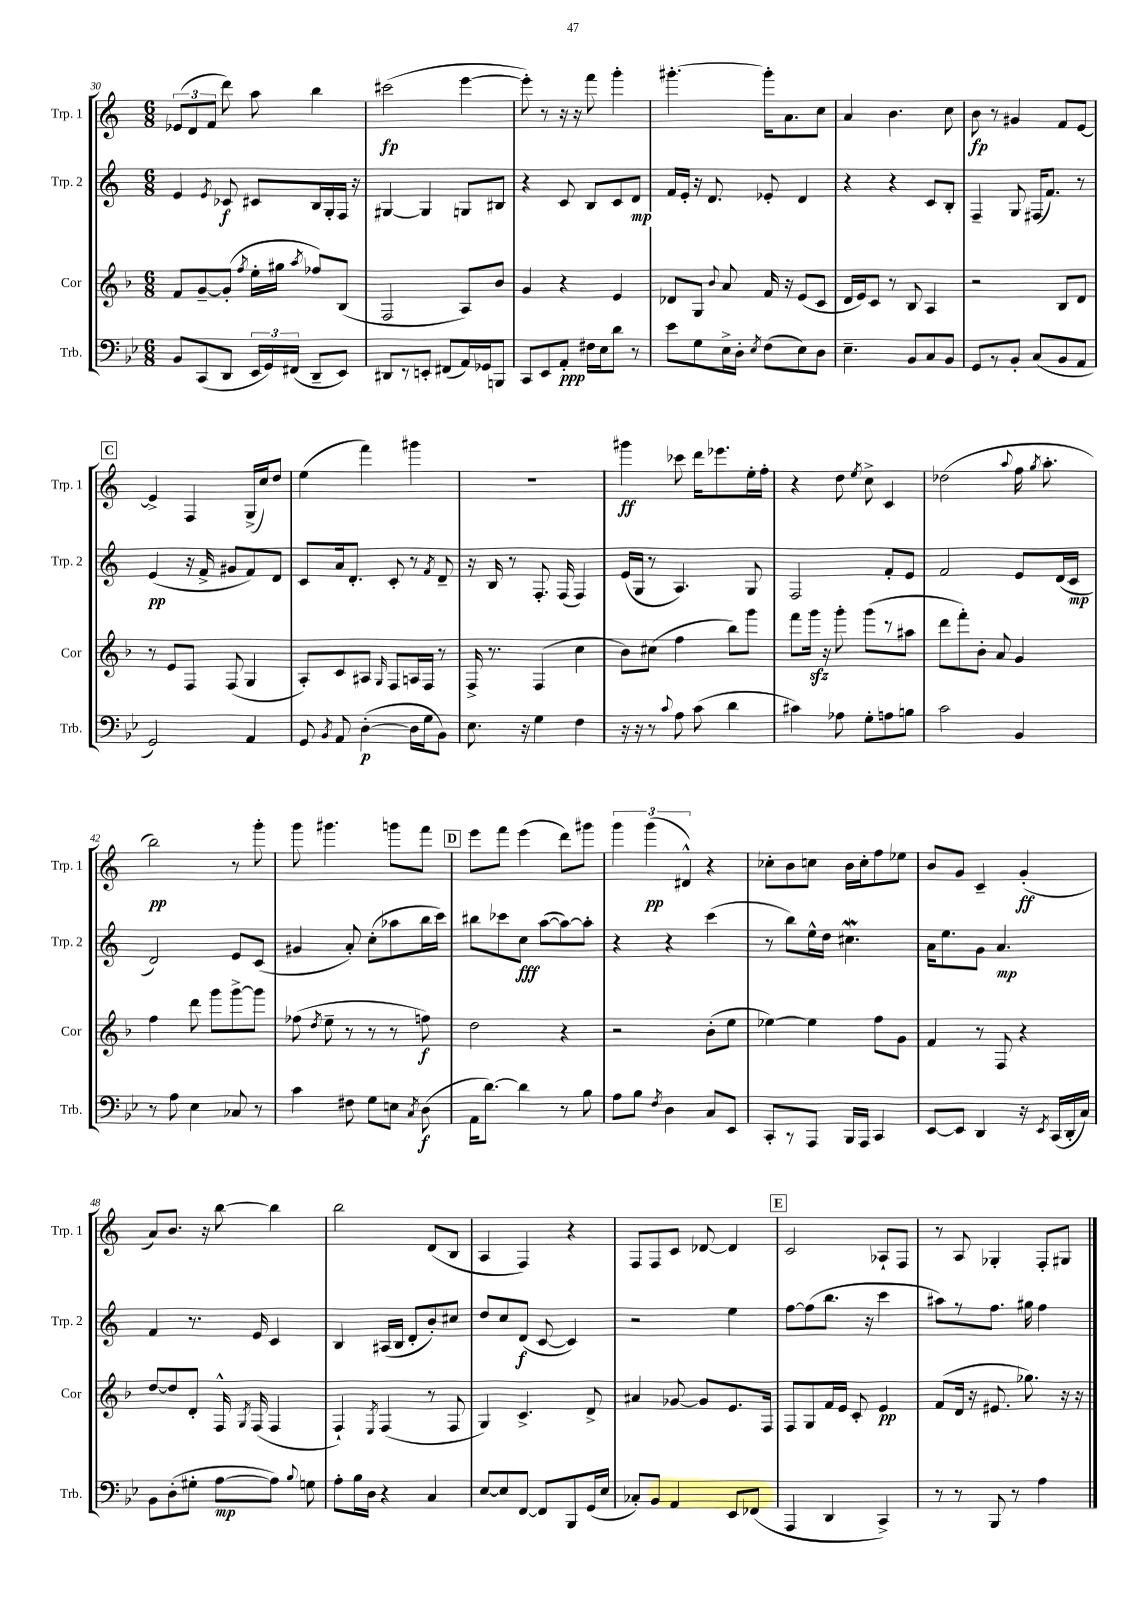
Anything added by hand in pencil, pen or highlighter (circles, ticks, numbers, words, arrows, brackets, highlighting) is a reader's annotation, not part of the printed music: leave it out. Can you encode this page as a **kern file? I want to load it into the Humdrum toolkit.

**kern	**dynam	**kern	**dynam	**kern	**dynam	**kern	**dynam
*part4	*part4	*part3	*part3	*part2	*part2	*part1	*part1
*staff4	*staff4	*staff3	*staff3	*staff2	*staff2	*staff1	*staff1
*I"Trb.	*	*I"Cor	*	*I"Trp. 2	*	*I"Trp. 1	*
*I'Trb.	*	*I'Cor	*	*I'Trp. 2	*	*I'Trp. 1	*
*clefF4	*	*clefG2	*	*clefG2	*	*clefG2	*
*k[b-e-]	*	*k[b-]	*	*k[]	*	*k[]	*
*M6/8	*	*M6/8	*	*M6/8	*	*M6/8	*
=30	=30	=30	=30	=30	=30	=30	=30
8BB-/L	.	8f/L	.	4e/	.	(12e-X/L	.
.	.	.	.	.	.	12d/	.
(8CC/	.	[8g~/	.	.	.	.	.
.	.	.	.	.	.	12f/J	.
.	.	.	.	8qe/	.	.	.
8DD/J	.	(8g'/J]	.	8c-X/	f	8ddd\)	.
.	.	8qff/	.	.	.	.	.
24EE-/LL	.	16ee'\LL	.	8c#X/L	.	8aa\	.
24GG/)	.	.	.	.	.	.	.
.	.	16gg#X\JJ	.	.	.	.	.
(24FF#X/JJ	.	.	.	.	.	.	.
.	.	8qaa/	.	.	.	.	.
8DD~/L	.	8ff-X/L)	.	16B/L	.	4bb\	.
.	.	.	.	16G'/	.	.	.
8EE-/J)	.	(8B-/J	.	16F/JJ	.	.	.
.	.	.	.	16r	.	.	.
=31	=31	=31	=31	=31	=31	=31	=31
8DD#X/L	.	2F/	.	[4G#X/	.	(2ccc#X\	fp
8r	.	.	.	.	.	.	.
8EEn'/J	.	.	.	4G#/]	.	.	.
(8FF#X/L	.	.	.	.	.	.	.
16AA/L)	.	8A/L)	.	8Gn/L	.	[4eee\	.
16GG-X/J	.	.	.	.	.	.	.
8BBBn/J	.	8b-/J	.	8B#X/J	.	.	.
=32	=32	=32	=32	=32	=32	=32	=32
8CC/L	.	4g/	.	4r	.	8eee'\])	.
8EE-/	.	.	.	.	.	8r	.
8AA'/J	ppp	4r	.	8c/	.	16r	.
.	.	.	.	.	.	16r	.
16F#X\LL	.	.	.	8B/L	.	8fff\	.
16E-\J	.	.	.	.	.	.	.
8d\J	.	4e/	.	8c/	.	4ggg'\	.
8r	.	.	.	8d/J	mp	.	.
=33	=33	=33	=33	=33	=33	=33	=33
8e-\L	.	8d-X/L	.	16f/LL	.	[4.ggg#X'\	.
.	.	.	.	16e'/JJ	.	.	.
8G\	.	8G/J	.	16r	.	.	.
.	.	.	.	8.d/	.	.	.
.	.	8qqb-/	.	.	.	.	.
16E-^\L	.	8a/	.	.	.	.	.
16D'\JJ	.	.	.	.	.	.	.
8qE-/	.	.	.	.	.	.	.
(8F\L	.	16f/	.	8e-X'/	.	16ggg#'\KL]	.
.	.	16r	.	.	.	8.a\	.
8E-\)	.	(8e/L	.	4d/	.	.	.
8D\J	.	8c/J	.	.	.	8cc\J	.
=34	=34	=34	=34	=34	=34	=34	=34
4.E-~\	.	16d/LL	.	4r	.	4a/	.
.	.	16e/J)	.	.	.	.	.
.	.	8c/J	.	.	.	.	.
.	.	8r	.	4r	.	4.b\	.
8BB-/L	.	8B-/	.	.	.	.	.
8C/	.	4A/	.	8c/L	.	.	.
8BB-/J	.	.	.	8B'/J	.	8cc\	.
=35	=35	=35	=35	=35	=35	=35	=35
8GG/L	.	2r	.	4F~/	.	8b\	fp
8r	.	.	.	.	.	8r	.
8BB-'/J	.	.	.	8G/	.	4g#X/	.
(8C/L	.	.	.	(16F#X/KL	.	.	.
.	.	.	.	8.f/J)	.	.	.
8BB-/	.	8B-/L	.	.	.	8f/L	.
8AA/J	.	8d/J	.	8r	.	[8e/J	.
!!LO:LB:g=z
!!LO:REH:place=s1:t=C
=36	=36	=36	=36	=36	=36	=36	=36
2GG/)	.	8r	.	(4e/	pp	4e^/]	.
.	.	8e/L	.	.	.	.	.
.	.	8F/J	.	16r	.	4F/	.
.	.	.	.	16f^/	.	.	.
.	.	(8F/	.	8g#X/L	.	.	.
4AA/	.	4G/	.	8f/)	.	(16G^/LL	.
.	.	.	.	.	.	16cc/J)	.
.	.	.	.	8d/J	.	8dd/J	.
=37	=37	=37	=37	=37	=37	=37	=37
8GG/	.	8A'/L)	.	8c/L	.	(4ee\	.
8qBB-/	.	.	.	.	.	.	.
8AA/	.	8c/	.	16a/k	.	.	.
.	.	.	.	8.d'/J	.	.	.
([4D'\	p	8A#X/J	.	.	.	4fff\)	.
.	.	16qqG/	.	.	.	.	.
.	.	8F/L	.	8c'/	.	.	.
16D\LL]	.	16An/L	.	8r	.	4ggg#X\	.
16G\J	.	16F/JJ	.	.	.	.	.
.	.	.	.	8qf/	.	.	.
8BB-\J)	.	8r	.	8d~/	.	.	.
=38	=38	=38	=38	=38	=38	=38	=38
8.E-\	.	16F^/	.	16r	.	2.r	.
.	.	8.r	.	16B/	.	.	.
.	.	.	.	8r	.	.	.
16r	.	.	.	.	.	.	.
4G\	.	(4F/	.	8.F'/	.	.	.
.	.	.	.	(16F/	.	.	.
4F\	.	4cc\	.	4F/)	.	.	.
=39	=39	=39	=39	=39	=39	=39	=39
16r	.	8b-\L)	.	(16e/LL	.	4ggg#X\	ff
16r	.	.	.	16G/JJ	.	.	.
8r	.	(8cc#X\J	.	8r	.	.	.
8qqc/	.	.	.	.	.	.	.
8A\	.	4ff\	.	4.A/)	.	8ccc-X\	.
(8c\	.	.	.	.	.	16ddd\KL	.
.	.	.	.	.	.	8.eee-X\	.
4d\	.	8bb-\L)	.	.	.	.	.
.	.	8ggg\J	.	8G/	.	16ee'\L	.
.	.	.	.	.	.	16ff'\JJ	.
=40	=40	=40	=40	=40	=40	=40	=40
4c#X\)	.	8fff\L	.	2F/	.	4r	.
.	.	16gggzz\Jk	.	.	.	.	.
.	.	16r	.	.	.	.	.
8A-X\	.	8ggg'\	.	.	.	8dd\	.
.	.	.	.	.	.	8qee/	.
8G'\L	.	(8ggg\L	.	.	.	8cc^\	.
8An\	.	8r	.	8f'/L	.	4c/	.
8Bn\J	.	8aa#X\J	.	8e/J	.	.	.
=41	=41	=41	=41	=41	=41	=41	=41
2c\	.	8ddd\L	.	2f/	.	(2dd-X\	.
.	.	8fff'\)	.	.	.	.	.
.	.	8b-'\J	.	.	.	.	.
.	.	8a/	.	.	.	.	.
.	.	.	.	.	.	8qqaa/	.
4BB-/	.	4g/	.	8e/L	.	16ff\	.
.	.	.	.	.	.	8qgg/	.
.	.	.	.	.	.	8.aa'\	.
.	.	.	.	(16d/L	.	.	.
.	.	.	.	16c/JJ	mp	.	.
!!LO:LB:g=z
=42	=42	=42	=42	=42	=42	=42	=42
8r	.	4ff\	.	2d/)	.	2bb\)	pp
8A\	.	.	.	.	.	.	.
4E-\	.	8ddd\	.	.	.	.	.
.	.	8ggg\L	.	.	.	.	.
8C-X/	.	[8ggg^\	.	8e/L	.	8r	.
8r	.	8ggg\J]	.	(8c/J	.	8ggg'\	.
=43	=43	=43	=43	=43	=43	=43	=43
4c\	.	(8ff-X\	.	4g#X/	.	8ggg\	.
.	.	8qdd/	.	.	.	.	.
.	.	8ee~\	.	.	.	4.ggg#X\	.
8F#X\	.	8r	.	8a'/)	.	.	.
8G\L	.	8r	.	(8cc'\L	.	.	.
8En\J	.	8r	.	8aa-X\	.	8gggn\L	.
8qC/	.	.	.	.	.	.	.
(8D\	f	8ffn\)	f	16bb\L	.	8fff\J	.
.	.	.	.	16ccc\JJ)	.	.	.
!!LO:REH:place=s1:t=D
=44	=44	=44	=44	=44	=44	=44	=44
16AA\KL	.	2dd\	.	8bb#X\L	.	8eee\L	.
[8.d\J)	.	.	.	.	.	.	.
.	.	.	.	8ccc-X\	.	8fff\J	.
4d\]	.	.	.	8cc\J	fff	(4eee\	.
.	.	.	.	([8aa\L	.	.	.
8r	.	4r	.	8aa\_)	.	8ddd\L)	.
8B-\	.	.	.	8aa'\J]	.	8ggg#X\J	.
=45	=45	=45	=45	=45	=45	=45	=45
8A\L	.	2r	.	4r	.	6ggg\	.
8B-\J	.	.	.	.	.	.	.
.	.	.	.	.	.	(6ggg\	pp
8qF/	.	.	.	.	.	.	.
4D\	.	.	.	4r	.	.	.
.	.	.	.	.	.	6d#X^^/)	.
8C/L	.	(8b-'\L	.	(4ccc\	.	4r	.
8EE-/J	.	8ee\J	.	.	.	.	.
=46	=46	=46	=46	=46	=46	=46	=46
8CC'/L	.	[4ee-X\)	.	8r	.	8cc-X'\L	.
8r	.	.	.	8bb\L)	.	8b\	.
8AAA/J	.	4ee-\]	.	16ee^^\L	.	8ccn\J	.
.	.	.	.	16dd\JJ	.	.	.
16BBB-/LL	.	.	.	4.cc#XW\	.	16b\LL	.
16AAA/JJ	.	.	.	.	.	16cc'\J	.
4CC/	.	8ff\L	.	.	.	8ff\	.
.	.	8g\J	.	.	.	8ee-X\J	.
=47	=47	=47	=47	=47	=47	=47	=47
[8EE-/L	.	4f/	.	16a\KL	.	8b/L	.
.	.	.	.	8.ee\	.	.	.
8EE-/J]	.	.	.	.	.	8g/J	.
4DD/	.	8r	.	8g\J	.	4c~/	.
.	.	8F/	.	4.a/	mp	.	.
16r	.	4r	.	.	.	(4g'/	ff
8qEE-/	.	.	.	.	.	.	.
(16CC/LL	.	.	.	.	.	.	.
16DD'/	.	.	.	.	.	.	.
16C/JJ)	.	.	.	.	.	.	.
!!LO:LB:g=z
=48	=48	=48	=48	=48	=48	=48	=48
8BB-\L	.	[8dd/L	.	4f/	.	8a/L)	.
(8D'\	.	8dd/]	.	.	.	8.b/J	.
8G#X'\J	.	8d'/J	.	8.r	.	.	.
.	.	.	.	.	.	16r	.
[8A\L	mp	16F^^/	.	.	.	[8bb\	.
.	.	8qG/	.	.	.	.	.
.	.	(16F/	.	16e/	.	.	.
8A\J])	.	4F/	.	4c/	.	4bb\]	.
8qqB-/	.	.	.	.	.	.	.
8Gn\	.	.	.	.	.	.	.
=49	=49	=49	=49	=49	=49	=49	=49
8A'\L	.	4F`/)	.	4B/	.	2bb\	.
16B-\L	.	.	.	.	.	.	.
16D\JJ	.	.	.	.	.	.	.
.	.	8qE/	.	.	.	.	.
4r	.	(4F/	.	(16A#X/LL	.	.	.
.	.	.	.	16B/JJ	.	.	.
.	.	.	.	8d'/L	.	.	.
4C/	.	8r	.	8b'/)	.	(8d/L	.
.	.	8F/	.	8cc#X/J	.	8B/J	.
=50	=50	=50	=50	=50	=50	=50	=50
[8E-/L	.	4G/)	.	8dd/L	.	4A/	.
8E-/]	.	.	.	8cc/	.	.	.
[8FF/J	.	4.c^/	.	(8d/J	f	4F/)	.
8FF/L]	.	.	.	[8c/	.	.	.
8BBB-/	.	.	.	4c/])	.	4r	.
(16GG/L	.	8d^/	.	.	.	.	.
16E-/JJ	.	.	.	.	.	.	.
=51	=51	=51	=51	=51	=51	=51	=51
8C-X'/L)	.	4a#X/	.	2r	.	8F/L	.
8BB-/J	.	.	.	.	.	8F/	.
4AA/	.	[8g-X/	.	.	.	8c/J	.
.	.	8g-/L]	.	.	.	[8d-X/	.
8EE-/L	.	8.e/	.	4ee\	.	4d-/]	.
(8FF-X/J	.	.	.	.	.	.	.
.	.	16F/Jk	.	.	.	.	.
!!LO:REH:place=s1:t=E
=52	=52	=52	=52	=52	=52	=52	=52
4AAA/	.	8F/L	.	[8ff\L	.	2c/	.
.	.	8G/	.	(8ff\]	.	.	.
4DD/	.	16f/L	.	8.bb\J	.	.	.
.	.	16e/JJ	.	.	.	.	.
.	.	8c'/	.	.	.	.	.
.	.	.	.	16r	.	.	.
4CC^/)	.	4e/	pp	4ccc\	.	8A-X`/L	.
.	.	.	.	.	.	8F/J	.
=53	=53	=53	=53	=53	=53	=53	=53
8r	.	(8f/L	.	8aa#X\L)	.	8r	.
8r	.	16d/Jk	.	8r	.	8A/	.
.	.	16r	.	.	.	.	.
8BBB-/	.	8.e#X/	.	8.ff\J	.	4G-X'/	.
8r	.	.	.	.	.	.	.
.	.	8.gg-X\)	.	16gg#X\	.	.	.
4A\	.	.	.	4ff\	.	8F'/L	.
.	.	16r	.	.	.	8G#X/J	.
.	.	16r	.	.	.	.	.
==	==	==	==	==	==	==	==
*-	*-	*-	*-	*-	*-	*-	*-
